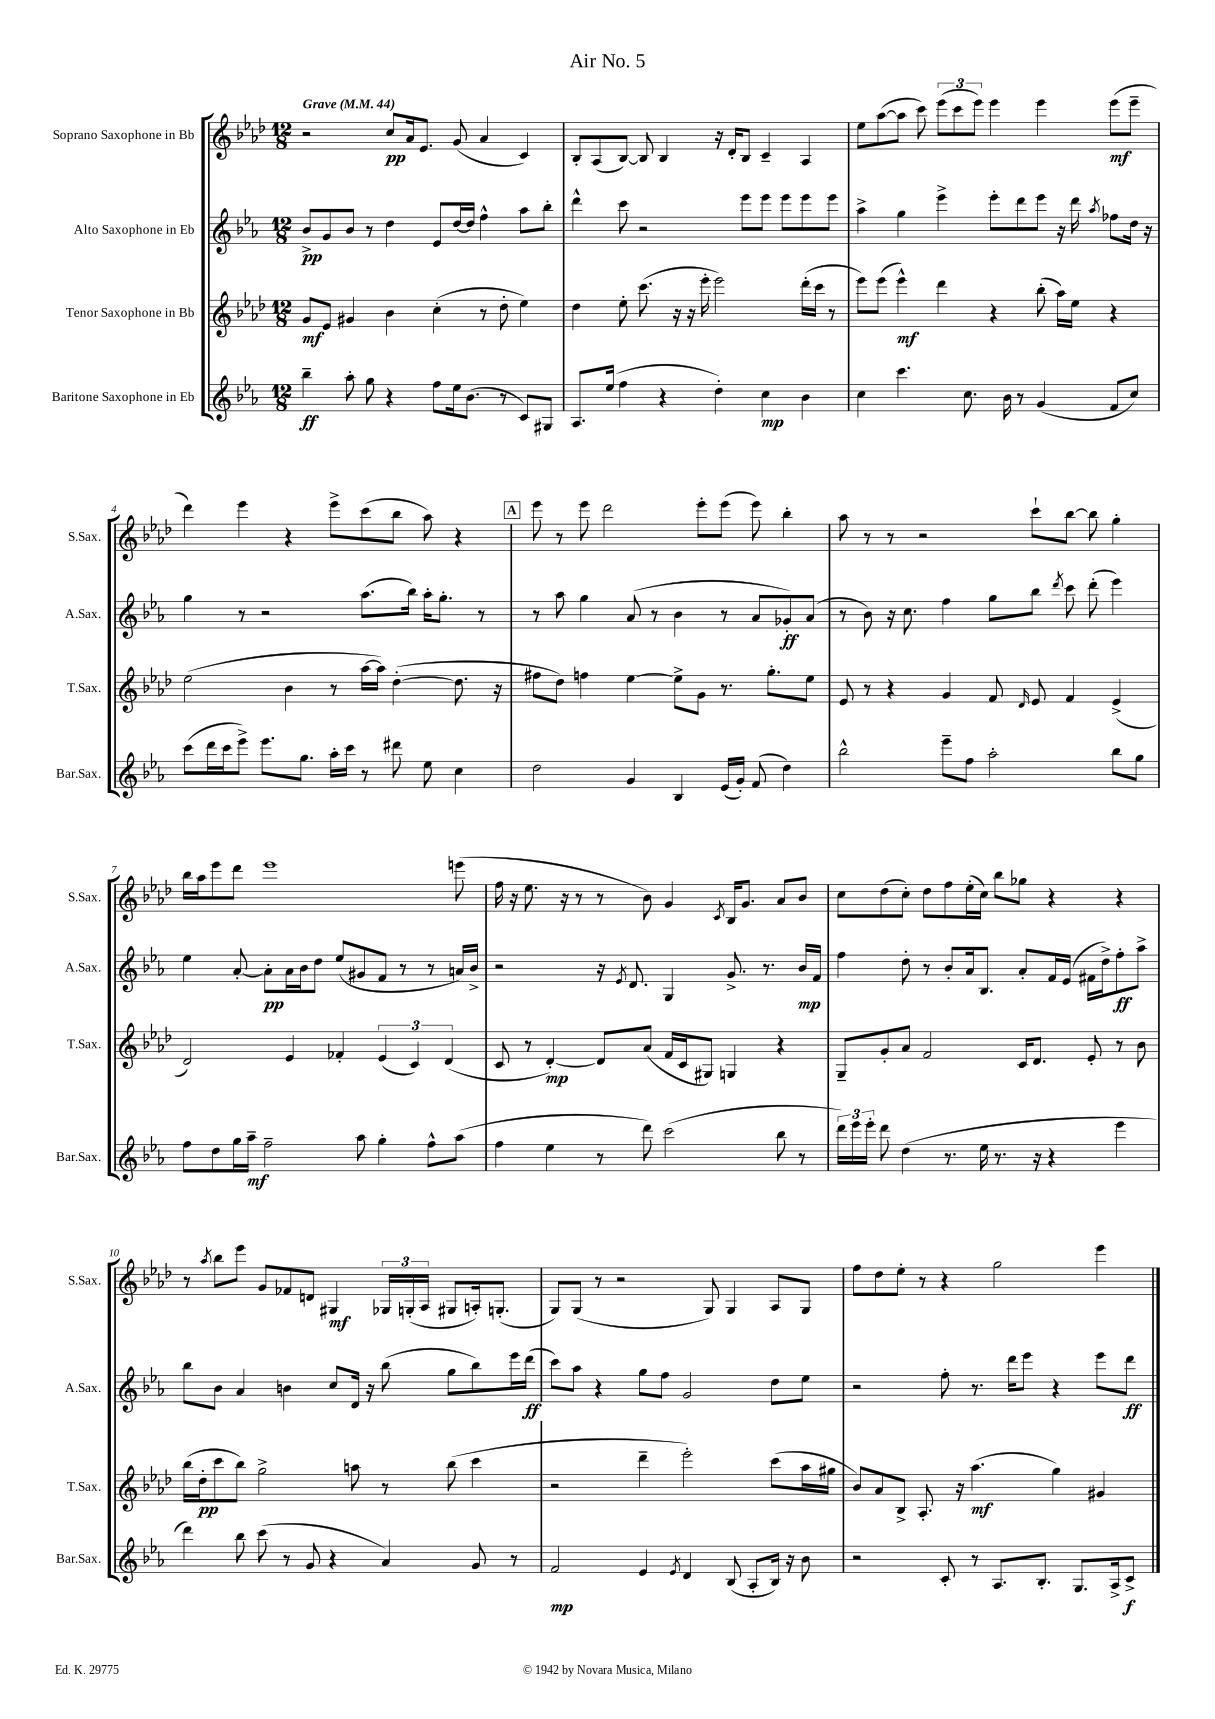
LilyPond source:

\header { title = "Air No. 5" }
<<
\new StaffGroup <<
\new Staff = "s0" \with { instrumentName = "Soprano Saxophone in Bb" shortInstrumentName = "S.Sax." } {
    \clef treble \key aes \major \numericTimeSignature \time 12/8 \tempo "Grave" 4 = 44
    \autoBeamOff r2 c''8[\pp aes'16 ees'8.] g'8( aes'4 c'4) |
    bes8[-. aes8( bes8]~) bes8 bes4 r16 des'16[-. bes8] c'4-- aes4 |
    ees''8[ aes''8~( aes''8] c'''8) \tuplet 3/2 { ees'''8[( c'''8 ees'''8]) } ees'''4 ees'''4 ees'''8[\mf( ees'''8]-- |
    des'''4) ees'''4 r4 ees'''8[-> c'''8( bes''8] aes''8) r4 |
    \mark \markup { \box "A" } ees'''8 r8 ees'''8 des'''2 ees'''8[-. ees'''8]( ees'''8) bes''4-. |
    aes''8 r8 r8 r2 c'''8[-! bes''8]~ bes''8 g''4-. |
    bes''16[ aes''16 ees'''8 des'''8] ees'''1 e'''8( |
    f''16 r16 ees''8. r16 r8 r8 bes'8) g'4 \acciaccatura { c'8 } bes16[ g'8.] aes'8[ bes'8] |
    c''8[ des''8( c''8]-.) des''8[ f''8 ees''16-.( c''16]) bes''8[ ges''8] r4 r4 |
    r8 \acciaccatura { aes''8 } bes''8[ ees'''8] g'8[ fes'8 d'8] gis4\mf \tuplet 3/2 { ges16[ g16-.( aes16] } gis8[ a16-.) g8.]-.( |
    g8[) g8]( r8 r2 g8) g4 aes8[ g8] |
    f''8[ des''8 ees''8]-. r8 r4 g''2 ees'''4 \bar "|." |
}
\new Staff = "s1" \with { instrumentName = "Alto Saxophone in Eb" shortInstrumentName = "A.Sax." } {
    \clef treble \key ees \major \numericTimeSignature \time 12/8
    \autoBeamOff bes'8[->\pp g'8 bes'8] r8 d''4 ees'8[ d''16~ d''16] f''4-^ aes''8[ bes''8]-. |
    d'''4-^ c'''8 r2 ees'''8[ ees'''8] ees'''8[ ees'''8 ees'''8] |
    aes''4-> g''4 ees'''4-> ees'''8[-. d'''8 ees'''8] r16 d'''16 \acciaccatura { aes''8 } fes''8[ d''16] r16 |
    g''4 r8 r2 aes''8.[( bes''16]) aes''16[-. g''8.]-. r8 |
    \mark \markup { \box "A" } r8 aes''8 g''4 aes'8( r8 bes'4 r8 aes'8[ ges'8-.\ff) aes'8]( |
    r8 bes'8) r16 c''8. f''4 g''8[ bes''8] \acciaccatura { d'''8 } c'''8 d'''8-.( ees'''4) |
    ees''4 aes'8~-. aes'8[-.\pp aes'16 bes'16 d''8] ees''8[( gis'8 f'8] r8 r8 a'16[) bes'16]-> |
    r2 r16 \acciaccatura { ees'8 } d'8. g4 g'8.-> r8. bes'16[\mp f'16] |
    f''4 d''8-. r8 bes'8[-. aes'16 bes8.] aes'8[-. f'16 ees'16]( fis'16[ d''16->) f''8-.\ff aes''8]-> |
    bes''8[ bes'8] aes'4 b'4 c''8[ d'16] r16 bes''8( g''8[ bes''8) ees'''16 d'''16]\ff( |
    c'''8[) aes''8] r4 g''8[ f''8] g'2 d''8[ ees''8] |
    r2 f''8-. r8. d'''16[ ees'''8] r4 ees'''8[ d'''8]\ff \bar "|." |
}
\new Staff = "s2" \with { instrumentName = "Tenor Saxophone in Bb" shortInstrumentName = "T.Sax." } {
    \clef treble \key aes \major \numericTimeSignature \time 12/8
    \autoBeamOff g'8[\mf ees'8] gis'4 bes'4 c''4-.( r8 des''8-. ees''4) |
    des''4 ees''8-. c'''8.( r16 r16 ees'''16-. ees'''2) des'''16[-.( c'''16] r8 |
    ees'''8[) ees'''8]( ees'''4-^\mf) des'''4 r4 bes''8-.( aes''16[) ees''16] r4 |
    ees''2( bes'4 r8 aes''16[~ aes''16]) des''4~-.( des''8. r16 |
    \mark \markup { \box "A" } fis''8[ des''8]) f''4 ees''4~ ees''8[-> g'8] r8. g''8.[-. ees''8] |
    ees'8 r8 r4 g'4 f'8 \grace { des'16 } ees'8 f'4 ees'4->( |
    des'2) ees'4 fes'4-. \tuplet 3/2 { ees'4( c'4) des'4( } |
    c'8 r8 des'4~-.\mp) des'8[ aes'8]( f'16[ c'16 gis8]) g4 r4 |
    g8[-- g'8-. aes'8] f'2 c'16[ des'8.] ees'8-. r8 bes'8 |
    bes''16[( des''16-.\pp c'''8 bes''8]) g''2-> a''8 r8 bes''8( c'''4 |
    r2 des'''4-- ees'''2-.) c'''8[( aes''16 gis''16] |
    bes'8[) aes'8 bes8]-> aes8.-. r16 aes''4.\mf( g''4) gis'4 \bar "|." |
}
\new Staff = "s3" \with { instrumentName = "Baritone Saxophone in Eb" shortInstrumentName = "Bar.Sax." } {
    \clef treble \key ees \major \numericTimeSignature \time 12/8
    \autoBeamOff bes''4--\ff aes''8-. g''8 r4 f''8[ ees''16 bes'8.]( r8 c'8[) gis8] |
    aes8.[ ees''16]( f''4 r4 d''4-.) c''4\mp bes'4 |
    c''4 c'''4. c''8. bes'16 r8 g'4( f'8[ c''8]) |
    c'''8[( d'''16 c'''16 ees'''8]->) ees'''8.[ g''8.] aes''16[-. c'''16] r8 dis'''8 ees''8 c''4 |
    \mark \markup { \box "A" } d''2 g'4 bes4 ees'16[( g'16]-.) f'8( d''4) |
    bes''2-^ ees'''8[-- f''8] aes''2-. bes''8[ g''8] |
    f''8[ d''8 g''16 aes''16]--\mf f''2-- aes''8 g''4-. f''8[-^ aes''8]( |
    f''4 ees''4 r8 d'''8) c'''2( bes''8 r8 |
    \tuplet 3/2 { d'''16[) ees'''16 ees'''16]-. } d'''8 d''4( r8. ees''16 r8. r16 r4 ees'''4 |
    d'''4) bes''8 c'''8( r8 g'8 r4 aes'4) g'8 r8 |
    f'2\mp ees'4 \acciaccatura { ees'8 } d'4 bes8( aes8[-. bes16]) r16 bes'8 |
    r2 c'8-. r8 aes8.[ bes8.]-. g8.[ aes16-> c'8]->\f \bar "|." |
}
>>
>>
